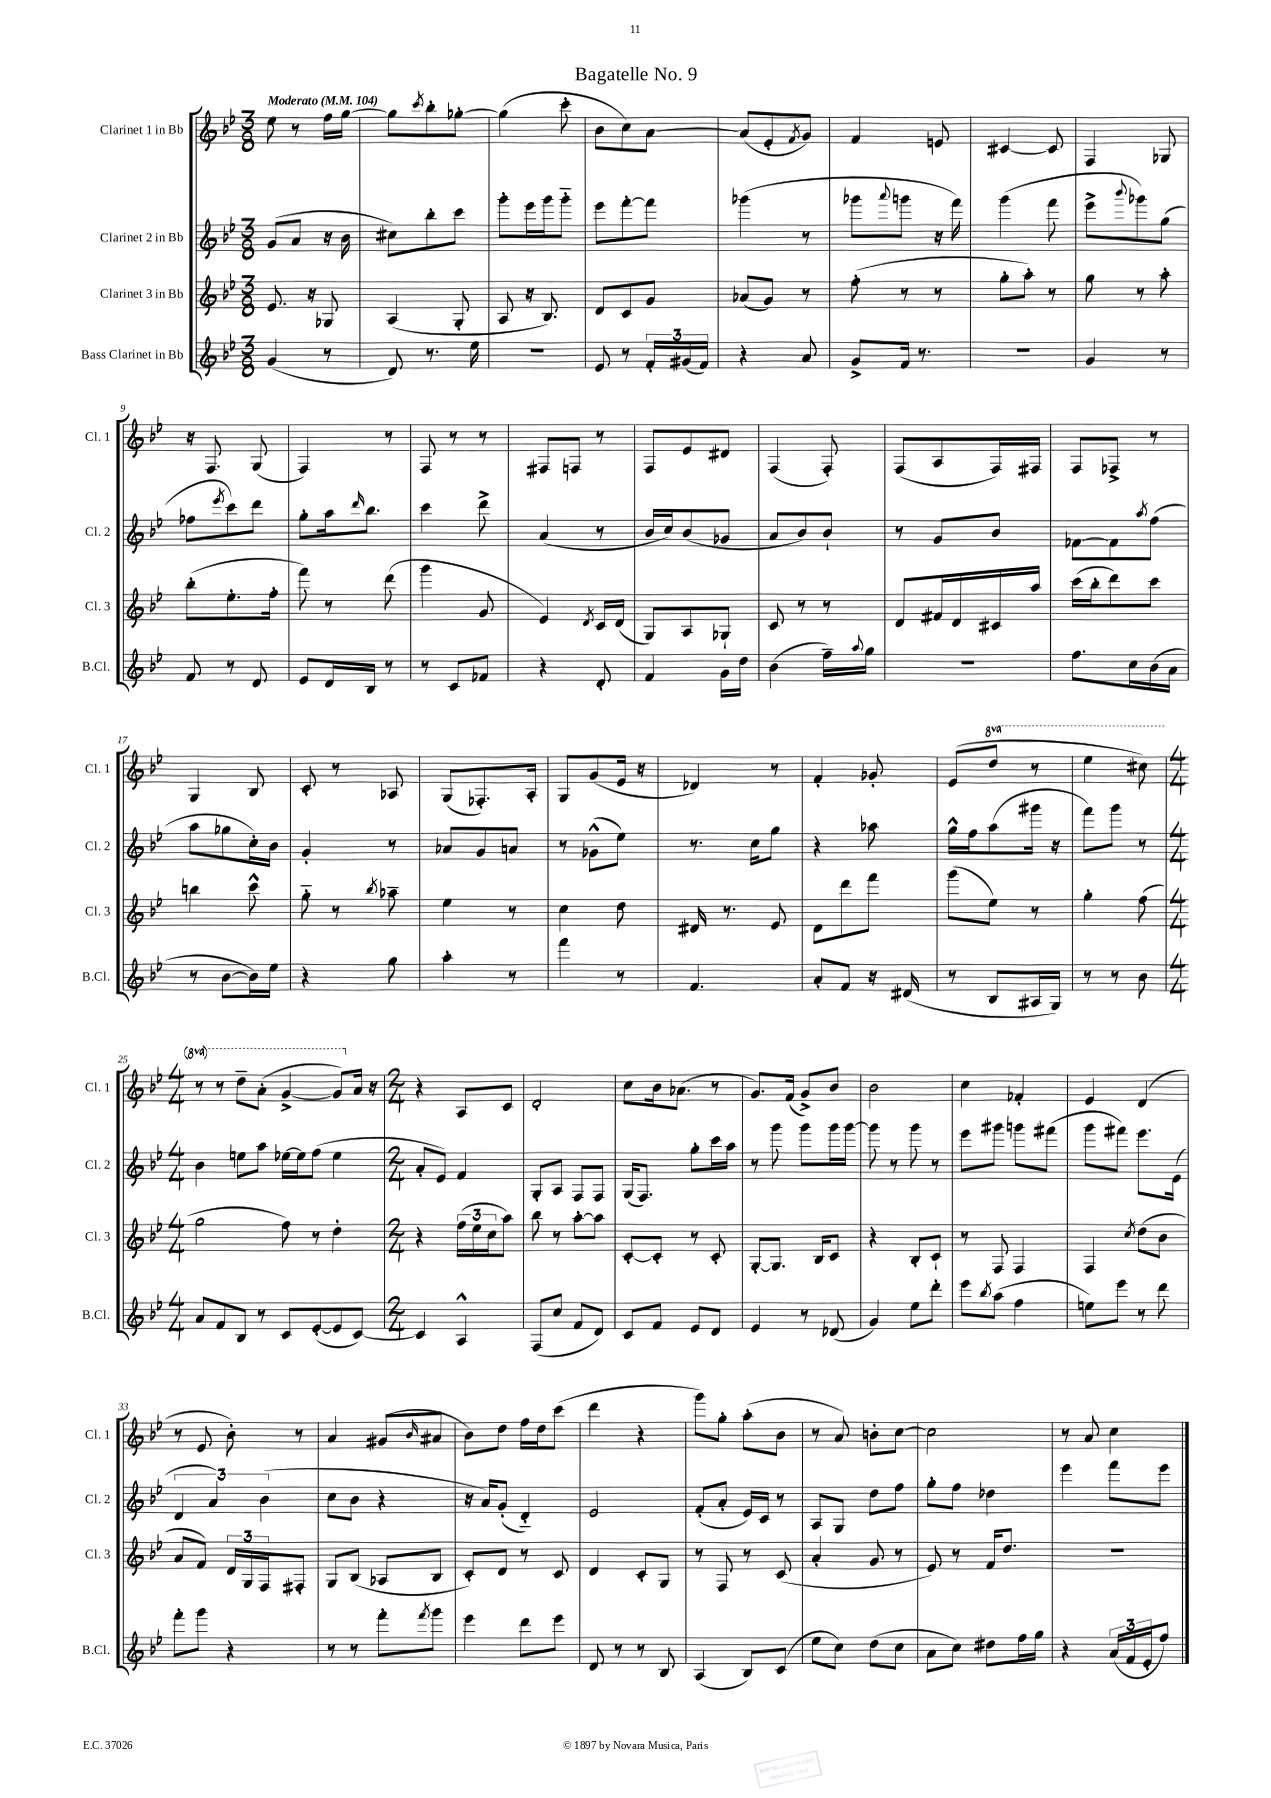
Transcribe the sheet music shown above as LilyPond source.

\header { title = "Bagatelle No. 9" }
<<
\new StaffGroup <<
\new Staff = "s0" \with { instrumentName = "Clarinet 1 in Bb" shortInstrumentName = "Cl. 1" } {
    \clef treble \key bes \major \numericTimeSignature \time 3/8 \set Staff.ottavationMarkups = #ottavation-simple-ordinals \tempo "Moderato" 4 = 104
    ees''8 r8 f''16 g''16~ |
    g''8 \acciaccatura { c'''8 } bes''8-. ges''8~-. |
    ges''4( c'''8-. |
    bes'8 c''8) a'8~ |
    a'8( ees'8-. \acciaccatura { f'8 } g'8) |
    f'4 e'8 |
    cis'4~ cis'8 |
    f4 ges8 |
    r16 f8. g8( |
    f4) r8 |
    f8 r8 r8 |
    fis8 f8 r8 |
    f8 ees'8 dis'8 |
    f4( f8-.) |
    f8( a8 f16) fis16 |
    f8 fes8-> r8 |
    g4 bes8 |
    c'8-. r8 aes8 |
    g8( fes8.-.) a16-. |
    g8 g'8( ees'16 r16 |
    des'4) r8 |
    f'4-. ges'8-. |
    ees'8( \ottava #1 d'''8 r8 |
    ees'''4 cis'''8) |
    \numericTimeSignature \time 4/4 r8 r8 d'''8-- a''8-.( g''4~-> g''8) \ottava #0 a'16 r16 |
    \numericTimeSignature \time 2/4 r4 a8 c'8 |
    d'2-. |
    c''8 bes'16 aes'8.( r8 |
    g'8.) f'16( g'8->) bes'8 |
    bes'2 |
    c''4 fes'4-. |
    ees'4 d'4( |
    r8 ees'8 bes'8-.) r8 |
    a'4 gis'8( \grace { bes'16 } ais'8 |
    bes'8) d''8 f''16 d''16 c'''8( |
    d'''4 r4 |
    g'''8) g''8-. a''8-.( bes'8 |
    r8 a'8) b'8-. c''8~ |
    c''2 |
    r8 a'8 c''4 \bar "|." |
}
\new Staff = "s1" \with { instrumentName = "Clarinet 2 in Bb" shortInstrumentName = "Cl. 2" } {
    \clef treble \key bes \major \numericTimeSignature \time 3/8
    g'8( a'8 r16 bes'16 |
    cis''8) bes''8-. c'''8 |
    g'''8-. ees'''16 g'''16 g'''8-_ |
    ees'''8 f'''8~-. f'''8 |
    ges'''4( r8 |
    ges'''8 \appoggiatura { a'''8 } g'''8 r16 f'''16) |
    g'''4( f'''8 |
    ees'''8-> \appoggiatura { bes'''8 } ges'''8) g''8( |
    fes''8 \acciaccatura { ees'''8 } c'''8) d'''8 |
    g''8-. a''16 \grace { d'''16 } bes''8. |
    c'''4 d'''8-> |
    a'4( r8 |
    bes'16 c''16) bes'8( ges'8 |
    a'8 bes'8) bes'8-! |
    r8 g'8 bes'8 |
    fes'8~ fes'8 \acciaccatura { a''8 } f''8( |
    a''8 ges''8 c''16-.) bes'16 |
    g'4-. r8 |
    aes'8 g'8 a'8 |
    r8 ges'8-^( ees''8) |
    r8. c''16 g''8 |
    r4 aes''8 |
    g''16-^ f''16 a''8( gis'''16 r16 |
    f'''8) g'''8 r8 |
    \numericTimeSignature \time 4/4 bes'4 e''8 a''8 ees''16~ ees''16 f''8( ees''4 |
    \numericTimeSignature \time 2/4 a'8-. ees'8) f'4 |
    g8-. a8 f8 f8 |
    g16( f8.) g''8-. c'''16 a''16 |
    r8 g'''8 g'''8 g'''16 g'''16~ |
    g'''8 r8 g'''8 r8 |
    ees'''8 gis'''8 g'''8 fis'''8( |
    g'''8 fis'''8) ees'''8. ees'16( |
    \tuplet 3/2 { d'4 a'4) bes'4( } |
    c''8 bes'8 r4 |
    r16 a'16) g'8-.( d'4-_) |
    ees'2 |
    f'8-.( a'8-. ees'16) c'16 r8 |
    a8 g8 d''8 f''8 |
    g''8-. f''8 des''4 |
    ees'''4 f'''8 ees'''8 \bar "|." |
}
\new Staff = "s2" \with { instrumentName = "Clarinet 3 in Bb" shortInstrumentName = "Cl. 3" } {
    \clef treble \key bes \major \numericTimeSignature \time 3/8
    ees'8. r16 ges8 |
    a4( g8-. |
    a8 r16 bes8.) |
    d'8 c'8 g'8 |
    aes'8( g'8) r8 |
    f''8-.( r8 r8 |
    g''8-. a''8-.) r8 |
    g''8 r8 a''8-. |
    bes''8-.( ees''8.-. f''16-. |
    f'''8) r8 d'''8( |
    g'''4 g'8 |
    ees'4) \acciaccatura { d'8 } c'16 d'16( |
    g8) a8 ges8-! |
    c'8 r8 r8 |
    d'8 fis'16 d'16 cis'16 a''16 |
    c'''16( bes''16-. d'''8) c'''8 |
    b''4 c'''8-^ |
    g''8-_ r8 \acciaccatura { bes''8 } aes''8-- |
    ees''4 r8 |
    c''4 d''8 |
    dis'16 r8. ees'8 |
    d'8 d'''8 f'''8 |
    g'''8( ees''8) r8 |
    g''4-. f''8( |
    \numericTimeSignature \time 4/4 g''2 f''8) r8 d''4-. |
    \numericTimeSignature \time 2/4 r4 \tuplet 3/2 { f''16( ees''16 c''16 } a''8) |
    bes''8 r8 a''8~-. a''8 |
    c'8~-. c'8-. r8 c'8-. |
    g8~-. g8. bes16 c'8 |
    r4 bes8-. c'8-! |
    r8 f8 f4 |
    f4 \acciaccatura { c''8 } d''8( bes'8 |
    a'8 f'8) \tuplet 3/2 { d'16 g16 f16 } fis8-. |
    g8 bes8( aes8 bes8 |
    c'8-.) d'8 r8 c'8 |
    d'4 c'8-. g8 |
    r8 f8 r8 c'8( |
    a'4-. g'8 r8 |
    ees'8) r8 f'16 d''8. |
    R2 \bar "|." |
}
\new Staff = "s3" \with { instrumentName = "Bass Clarinet in Bb" shortInstrumentName = "B.Cl." } {
    \clef treble \key bes \major \numericTimeSignature \time 3/8
    g'4( r8 |
    d'8) r8. ees''16 |
    R4. |
    ees'8 r8 \tuplet 3/2 { f'16-. gis'16( f'16) } |
    r4 a'8 |
    g'8-> f'16 r8. |
    R4. |
    g'4 r8 |
    f'8 r8 d'8 |
    ees'8 d'16 bes16 r8 |
    r8 c'8 fes'8 |
    r4 d'8-. |
    f'4 g'16 d''16 |
    bes'4( f''16--) \appoggiatura { a''8 } g''16 |
    R4. |
    f''8. c''16 bes'16( a'16 |
    r8 bes'8~ bes'16) ees''16 |
    r4 g''8 |
    a''4-. r8 |
    f'''4 r8 |
    f'4. |
    a'8-. f'8 r16 dis'16( |
    r8 bes8 ais16 g16) |
    r8 r8 bes'8 |
    \numericTimeSignature \time 4/4 a'8 f'8 bes8 r8 c'8 ees'8~-.( ees'8 c'8~) |
    \numericTimeSignature \time 2/4 c'4 a4-^ |
    f8( c''8 f'8 d'8) |
    c'8 f'8 ees'8 d'8 |
    ees'4 r8 des'8( |
    g'4) ees''8 d'''8-. |
    ees'''8 \acciaccatura { bes''8 } a''8( f''4 |
    e''8) ees'''8 r8 d'''8 |
    f'''8-. g'''8 r4 |
    r8 r8 f'''8-. \acciaccatura { f'''8 } g'''8 |
    ees'''4 d'''8 ees'''8 |
    d'8 r8 r8 bes8 |
    a4( bes8) c'8( |
    ees''8 c''8) d''8( c''8 |
    a'8 c''8) dis''8 f''16 g''16 |
    r4 \tuplet 3/2 { a'16( f'16 ees'16-. } f''8) \bar "|." |
}
>>
>>
